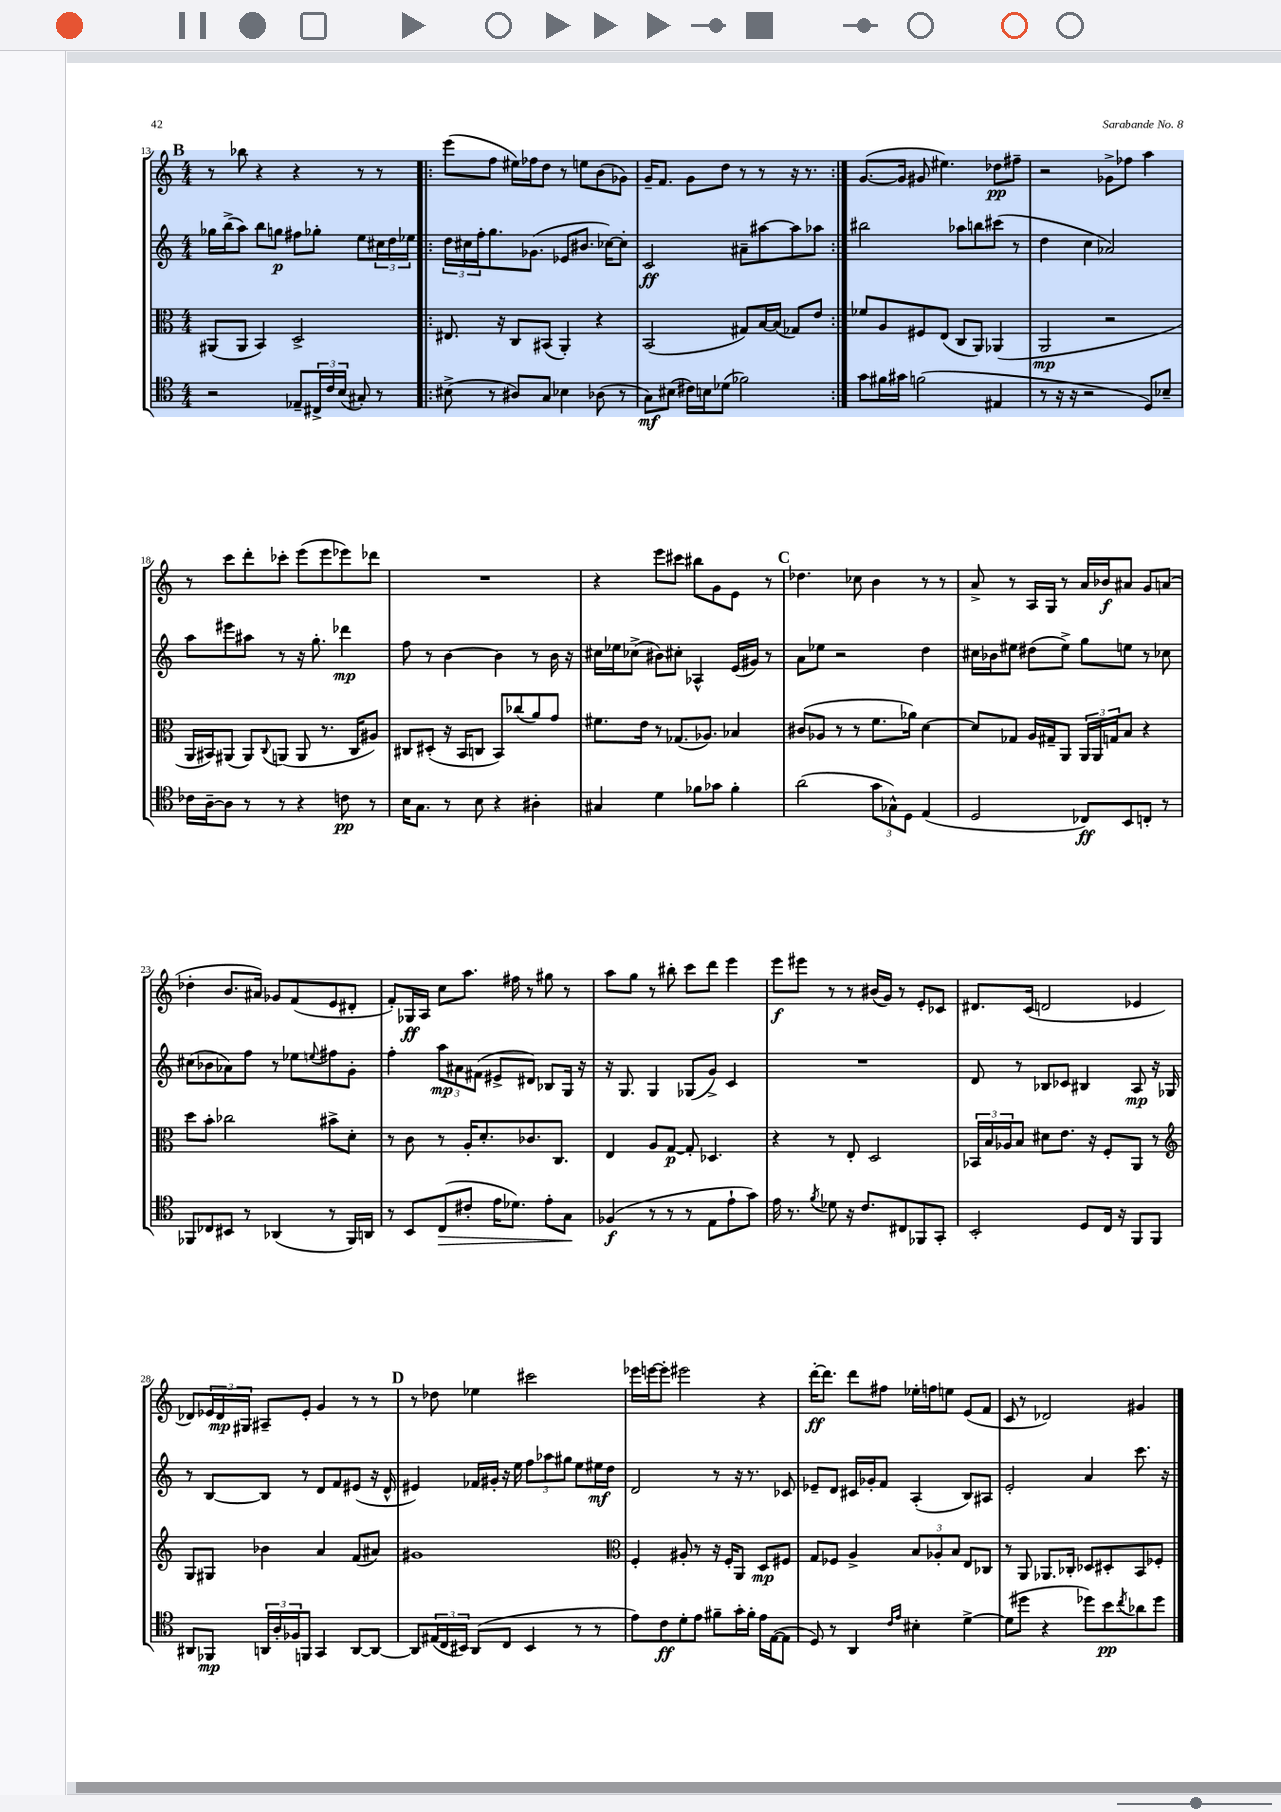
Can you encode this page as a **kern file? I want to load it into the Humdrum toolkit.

**kern	**kern	**kern	**kern
*staff4	*staff3	*staff2	*staff1
*clefC4	*clefC3	*clefG2	*clefG2
*k[]	*k[]	*k[]	*k[]
*M4/4	*M4/4	*M4/4	*M4/4
2r	(8AA#	16gg-	8r
.	.	(16bb^	.
.	8AA#	8aa)	8bb-
.	4BB)	8bb	4r
.	.	8gg	.
8E-~	2D^	8ff#	4r
24C#^	.	8gg-'	.
24c	.	.	.
(24B	.	.	.
8G#')	.	8ee	8r
8r	.	24cc#	8r
.	.	24dd	.
.	.	24ee-	.
=!|:	=!|:	=!|:	=!|:
(8B#^	8.E#	24dd	(8eee
.	.	24cc#	.
.	.	24ff'	.
8r	.	8.gg	8ff
.	16r	.	.
8A#)	8C	.	16ee#)
.	.	(8.g-	16ff-
8G	(8BB#	.	8dd
4B-	4AA')	8e-	8r
.	.	8.b#	8ee
(8A-	4r	.	(8b
.	.	[16cc-)	.
8r	.	8cc-']	8g-)
=	=	=	=
8G)	(2BB	2c	16g~
.	.	.	8.f
(8B#	.	.	.
16c#)	.	.	8g
16B	.	.	.
(8d-	.	.	8dd
2f-)	8G#)	8a#~	8r
.	[16B	[8aa#	8r
.	(16B]	.	.
.	8G-)	8aa#]	16r
.	.	.	8.r
.	8e	8aa-	.
=:|!	=:|!	=:|!	=:|!
8g	8f-	2bb#	([8.g
16f#	8A	.	.
16g#	.	.	16g]
(2f	8F#	.	8g#
.	(8E	.	4.ee#)
.	8C	8aa-	.
.	8AA)	8bb	.
4E#	(4AA-	(8ccc#	8dd-
.	.	8r	8ff#~
=	=	=	=
8r	2AA	4dd	2r
16r	.	.	.
16r	.	.	.
2r	.	4cc	.
.	2r	2a-)	8g-^
.	.	.	8ff-
8D)	.	.	4aa
8B-~	.	.	.
=	=	=	=
16c-	16AA	8aa	8r
[16A~	16BB#)	.	.
8A]	(8AA#	8eee#	8ccc
8r	8AA#)	8aa#	8ddd'
.	8qqC	.	.
8r	(8AA	8r	8ccc-'
4r	8AA	16r	(8eee
.	.	8.gg'	.
.	8.r	.	8eee
8c	.	4ddd-	8eee-)
.	16C	.	.
8r	8A#)	.	8ddd-
=	=	=	=
16B	8C#	8ff	1r
8.G	.	.	.
.	(8D#'	8r	.
8r	16r	[4b	.
.	16BB	.	.
8B	8C	.	.
4r	8BB)	4b]	.
.	(8cc-	.	.
4A#'	8a)	8r	.
.	8g	16b	.
.	.	16r	.
=	=	=	=
4G#	8.f#	16cc#	4r
.	.	16ee-	.
.	.	(8cc-^	.
.	16e	.	.
4d	8r	8b#)	8eee
.	(8.G-	8cc#'	8ccc#
8f-	.	4A-^^	8bb#
.	8.A-)	.	.
8g-	.	.	8g
4f-'	4B-	(16e	8e
.	.	16g#)	.
.	.	8r	8r
=	=	=	=
(2a	(8c#	8a	4.dd-
.	8A-	8ee-	.
.	8r	2r	.
.	8r	.	8cc-
12g	8.f	.	4b
12G-^^)	.	.	.
12D	.	.	.
.	16a-)	.	.
(4E	[4d	4dd	8r
.	.	.	8r
=	=	=	=
2D	8d]	16cc#	8a^
.	.	16b-	.
.	8G-	8ee#	8r
.	16A	(8dd#	16A
.	16G#~	.	16G
.	8AA	8ee#^)	8r
8C-)	24AA	8gg	16a
.	24AA	.	.
.	.	.	16b-
.	24G	.	.
8BB	8B	8ee	8a#
8C'	4r	8r	8g
8r	.	8cc-	(8a
=	=	=	=
8FF-	8dd	(8cc#	4dd-'
8C-	8b'	8b-	.
8BB#	2cc-	8a-)	8.b
8r	.	8ff	.
.	.	.	16a#)
(4AA-	.	8r	8g-
.	.	8ee-	(8f
.	.	8qqee	.
8r	8b#^	8ff#	8e
16FF-)	8d'	8g'	8d#'
16AA	.	.	.
=	=	=	=
8r	8r	4ff'	8f')
8BB	8c	.	16G-
.	.	.	16A
(8C	8r	12aa	8cc
.	.	12a#	.
8c#'	16A'	.	8.aa
.	.	(12f#	.
.	8.d'	.	.
16e	.	8e#^	.
8.d-)	.	.	16ff#
.	8.c-	8d#)	8r
8e'	.	8B-	8gg#
.	8.C	.	.
8G	.	16G	8r
.	.	16r	.
=	=	=	=
(4F-	4E	16r	8aa
.	.	8.G	.
.	.	.	8gg
8r	8A	4G	8r
8r	[8G	.	8bb#'
8r	8G']	(8G-	8ccc
8E	4.D-	8g^)	8ddd
8e`	.	4c	4eee
8g)	.	.	.
=	=	=	=
16e	4r	1r	8eee
8.r	.	.	.
.	.	.	8eee#
8qf	.	.	.
8d-	8r	.	8r
16r	8E'	.	8r
8.c	.	.	.
.	2D	.	(16b#
.	.	.	16g)
8C#	.	.	8r
8FF-	.	.	8e'
8GG'	.	.	8c-
=	=	=	=
2BB'	24BB-	8d	8.d#
.	24B	.	.
.	24A-	.	.
.	8B	8r	.
.	.	.	(16c
.	8d#	8B-	2d
.	8.e	8c-	.
8D	.	4B#	.
.	16r	.	.
16C	8F'	.	.
16r	.	.	.
8FF	8AA	8A	4e-
8FF	8r	16r	.
.	.	16G-	.
=	=	=	=
*	*clefG2	*	*
8AA#	8G	8r	8d-)
8FF-	8G#	[8B	24e-
.	.	.	24d-
.	.	.	24G#
24AA	4b-	8B]	8A#~
24A'	.	.	.
24F-	.	.	.
8FF	.	8r	8e-'
4GG	4a	8d	4g
.	.	8f	.
[8AA	(8f	(8e#	8r
8AA_	8a#)	16r	8r
.	.	16d^^	.
=	=	=	=
8AA]	1g#	4e#)	8r
(24E#	.	.	8dd-
24C	.	.	.
24BB#)	.	.	.
(8AA	.	16f-	4ee-
.	.	16g#'	.
8C	.	16r	.
.	.	16ee	.
4BB#	.	12ff	2ccc#
.	.	12aa-	.
.	.	12gg#	.
8r	.	8ee	.
8r	.	16ee#	.
.	.	16dd	.
=	=	=	=
*	*clefC3	*	*
8e)	4F'	2d	16eee-
.	.	.	[16eee
8c	.	.	8eee']
8d'	8A#'	.	2eee#
8e	8r	.	.
8f#~	16r	8r	.
.	16F'	.	.
16g'	8AA	16r	.
16f#'	.	8.r	.
16e	8D	.	4r
([16E	.	.	.
8E]	8F#	8c-	.
=	=	=	=
8D)	8G	8e-~	[16ddd'
.	.	.	8.ddd]
8r	8F-	8d	.
4AA	4A^	16c#	8ddd
.	.	16g-'	.
.	.	8f	8ff#
16qqc	.	.	.
16qqe	.	.	.
4B#'	12B	(4A'	16ee-'
.	.	.	16ff
.	12A-'	.	.
.	.	.	8ee
.	12B	.	.
[4d^	8E	8B)	(8e
.	8C-	8A#	8f
=	=	=	=
(8d]	8r	2e'	8c
8dd#	8AA	.	8r
4r	8.AA-	.	2d-)
.	16C-'	.	.
8dd-)	8D-	4a	.
8b	8D#'	.	.
8qcc	.	.	.
8a-	8BB	8.ccc	4g#
8dd-	8F-'	.	.
.	.	16r	.
==	==	==	==
*-	*-	*-	*-
